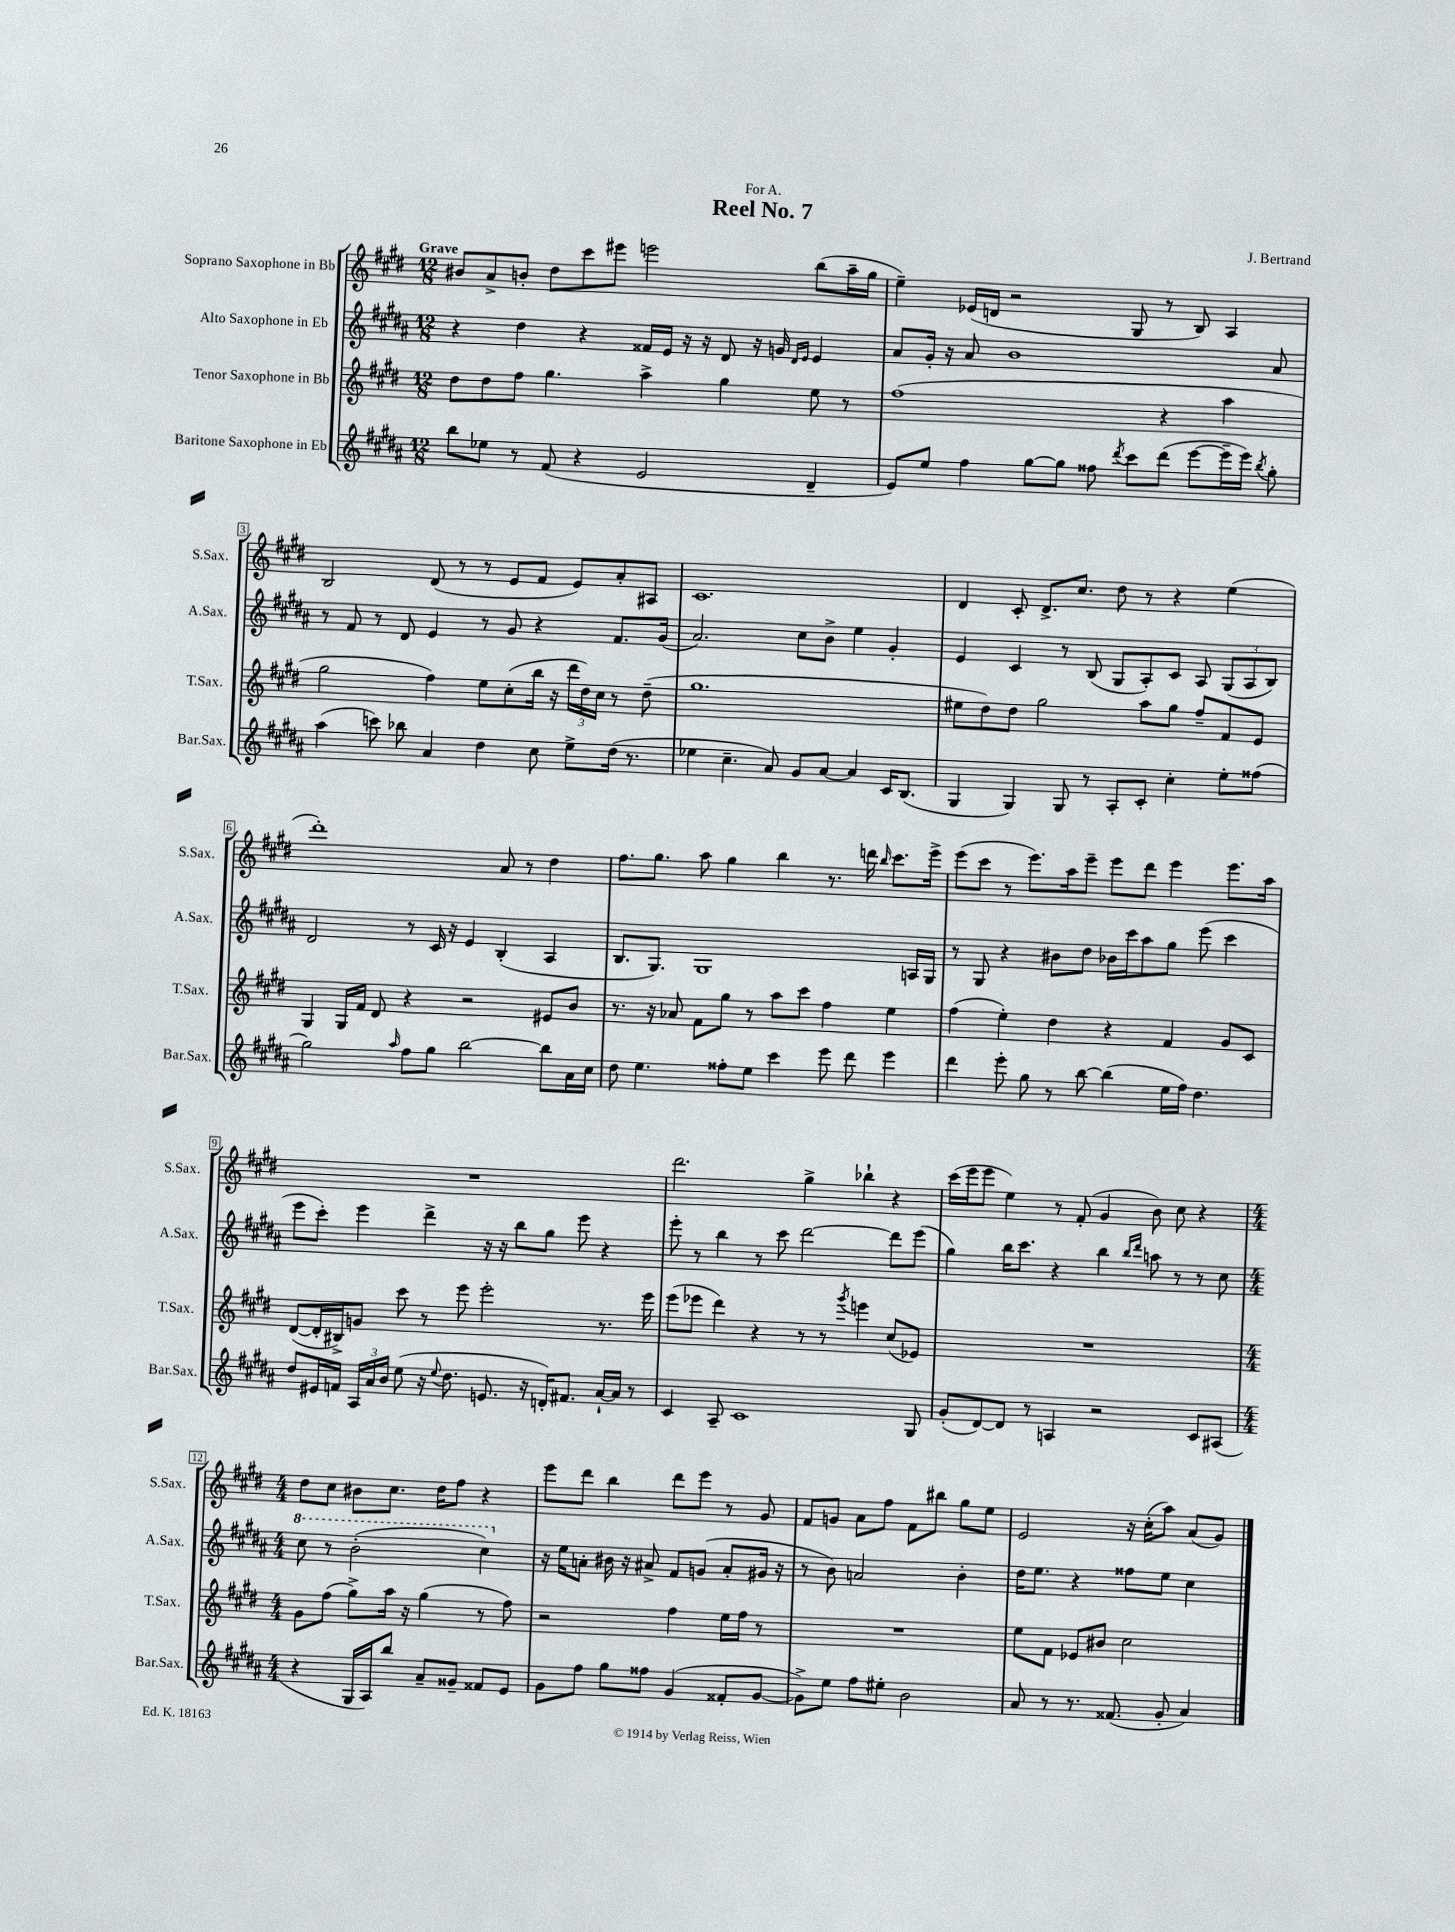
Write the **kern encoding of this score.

**kern	**kern	**kern	**kern
*staff4	*staff3	*staff2	*staff1
*clefG2	*clefG2	*clefG2	*clefG2
*k[f#c#g#d#a#]	*k[f#c#g#d#]	*k[f#c#g#d#a#]	*k[f#c#g#d#]
*M12/8	*M12/8	*M12/8	*M12/8
8bb	8dd#	4r	8b#
8ee-	8dd#	.	8a^
8r	8ff#	4dd#	8b'
(8f#	4.gg#	.	8dd#
4r	.	4r	8ccc#
.	.	.	8eee#
2e	4aa^	16f##	2eee
.	.	16e	.
.	.	16r	.
.	.	16r	.
.	4gg#	8d#	.
.	.	16r	.
.	.	16g	.
.	.	16qqd#	.
.	.	16qqe	.
4d#~	8ee	4e	(8bb
.	8r	.	16aa~
.	.	.	16gg#
=	=	=	=
8e)	(1ff#	8a#	4ee~)
8ee	.	16g#'	.
.	.	16r	.
4ff#	.	8a#	(16e-
.	.	.	16d
.	.	1b	2r
[8gg#	.	.	.
8gg#]	.	.	.
8ff##	.	.	.
8qddd#	.	.	.
8ccc#	.	.	8G#
(8ddd#	4r	.	8r
[8eee	.	.	8B)
16eee~]	4aa	.	4A
16eee)	.	.	.
8qbb	.	.	.
8gg#'	.	8a#	.
=	=	=	=
(4aa#	2gg#	8r	2B
.	.	8f#	.
8ccc)	.	8r	.
8bb-	.	8d#	.
4a#	4ff#)	4e	(8d#
.	.	.	8r
4dd#	8ee	8r	8r
.	(8cc#'	8g#	8e
8cc#	16bb	4r	8f#
.	16r	.	.
8ee^	24ddd#	.	8e)
.	24dd#)	.	.
.	24cc#	.	.
(16dd#	8r	8.f#	8a'
8.r	.	.	.
.	(8dd#~	.	8A#
.	.	(16g#	.
=	=	=	=
4ee-	1.gg#	2.a#)	1.c#
4.cc#~	.	.	.
8a#)	.	.	.
8g#	.	8cc#	.
[8a#	.	8b^	.
4a#]	.	4ee	.
16c#	.	4g#'	.
(8.B	.	.	.
=	=	=	=
4G#	8ee#	4e	4d#
.	8dd#)	.	.
4G#)	8dd#	4c#	8c#'
.	2gg#	.	8.d#^
8G#	.	8r	.
.	.	.	8.cc#
8r	.	(8B	.
8A#'	.	8G#	8dd#
8c#'	8aa	8A#')	8r
4cc#'	8gg#	8c#	4r
.	8ff#~	8A#	.
8ee'	8f#	(12G#	(4ee
.	.	12A#	.
(8ff##	8e	.	.
.	.	12B)	.
=	=	=	=
2gg#)	4G#	2d#	1ddd#')
.	16G#	.	.
.	16f#	.	.
.	8d#	.	.
16qqaa#	.	.	.
8ff#	4r	8r	.
8gg#	.	16c#	.
.	.	16r	.
[2bb	2r	4e	.
.	.	(4B'	8a
.	.	.	8r
8bb]	8e#	4A#	4dd#
16a#	8b	.	.
16cc#	.	.	.
=	=	=	=
8dd#	8.r	8.B	8.ff#
4.ee	.	.	.
.	16r	8.G#)	8.gg#
.	8a-	.	.
.	8f#	1G#	8aa
8ff##'	8gg#	.	4gg#
8ee	8r	.	.
4ccc#	8aa	.	4bb
.	8ccc#	.	.
8eee	4ff#	.	8.r
8ddd#	.	.	.
.	.	.	16ddd
.	.	.	16qqbb
4eee	4ee	.	8.ccc#
.	.	16A	.
.	.	16G#	16eee^
=	=	=	=
4ddd#	(4ff#	8r	(8eee
.	.	8G#	8ccc#
8eee'	4ee')	4r	8r
8gg#	.	.	8.eee)
8r	4dd#	8b#	.
.	.	.	16aa
[8bb	.	8dd#	8eee~
(4bb]	4r	16b-	8eee
.	.	16ccc#	.
.	.	8aa#	8ddd#
16ee	4f#	8gg#	4eee
16ff#)	.	.	.
4.dd#	.	(8eee	.
.	8g#	4ccc#	8.eee
.	8c#	.	.
.	.	.	16aa
=	=	=	=
8dd#	([8d#	8eee	1.r
16e#	16d#']	8ccc#')	.
16f	16B#^)	.	.
24A#	8g	4eee	.
24a#	.	.	.
24b	.	.	.
(8ee	8ccc#	.	.
16r	8r	4ddd#^	.
8qqee	.	.	.
8.dd#	.	.	.
.	8eee	.	.
8.e	2eee'	16r	.
.	.	16r	.
.	.	8bb	.
16r	.	.	.
16d')	.	8gg#	.
8.f#	.	.	.
.	.	8eee	.
[16a#`	8.r	4r	.
16a#]	.	.	.
8r	.	.	.
.	16eee	.	.
=	=	=	=
4c#	(8eee	8eee'	2.ddd#
.	8eee-	8r	.
8A#~	4ddd#)	4bb	.
1c#	.	.	.
.	4r	8r	.
.	.	8ccc#	.
.	8r	[2ddd#	4gg#^
.	8r	.	.
.	8qggg#	.	.
.	4eee	.	4bb-`
.	(8cc#	8ddd#]	4r
8G#	8e-)	(8eee	.
=	=	=	=
(8g#'	1.r	4gg#)	(16ccc#
.	.	.	16eee
[8d#)	.	.	8eee
8d#]	.	16bb	4ee)
.	.	8.ccc#	.
8r	.	.	.
4A	.	4r	8r
.	.	.	(8f#'
2r	.	4bb	4g#
.	.	16qqbb	.
.	.	16qqddd#	.
.	.	8aa	8b)
.	.	8r	8cc#
8c#	.	8r	4r
(8A#	.	8cc#	.
=	=	=	=
*M4/4	*M4/4	*M4/4	*M4/4
4r	8g#	8ccc#	8dd#
.	(8ff#	8r	8cc#
16G#	8gg#^)	(2bb'	8b#
16A#)	.	.	.
8bb	16aa	.	8.cc#
.	16r	.	.
8a#~	(4gg#	.	.
.	.	.	16dd#
8g##~	.	.	8ff#
8f##	8r	4ccc#)	4r
8e	8ff#)	.	.
=	=	=	=
8g#	2r	16r	8eee
.	.	16ee	.
8ff#	.	8a'	8ddd#
8gg#	.	16b#	4bb
.	.	16r	.
8ff##	.	8a#^	.
(4g#	4ff#	8f#	8ddd#
.	.	(8g	8eee
8f##'	16ee	8a#'	8r
.	16ff#	.	.
[8g#	8r	16g#	8g#
.	.	16r	.
=	=	=	=
8g#^])	1r	8r	8f#
8ee	.	8b)	8g
8ff#	.	2a	8a
8ee#'	.	.	8ff#
2b	.	.	8f#
.	.	.	8bb#
.	.	4b'	8gg#
.	.	.	8ee
=	=	=	=
8a#	8ee	16dd#	2e
.	.	8.ee	.
8r	8f#	.	.
8.r	8e-	4r	.
.	8b#	.	.
(8.f##	.	.	.
.	2cc#	8ff##	16r
.	.	.	(16cc#'
8g#'	.	8ee	8aa)
4a#)	.	4cc#	(8a
.	.	.	8g#)
==	==	==	==
*-	*-	*-	*-
